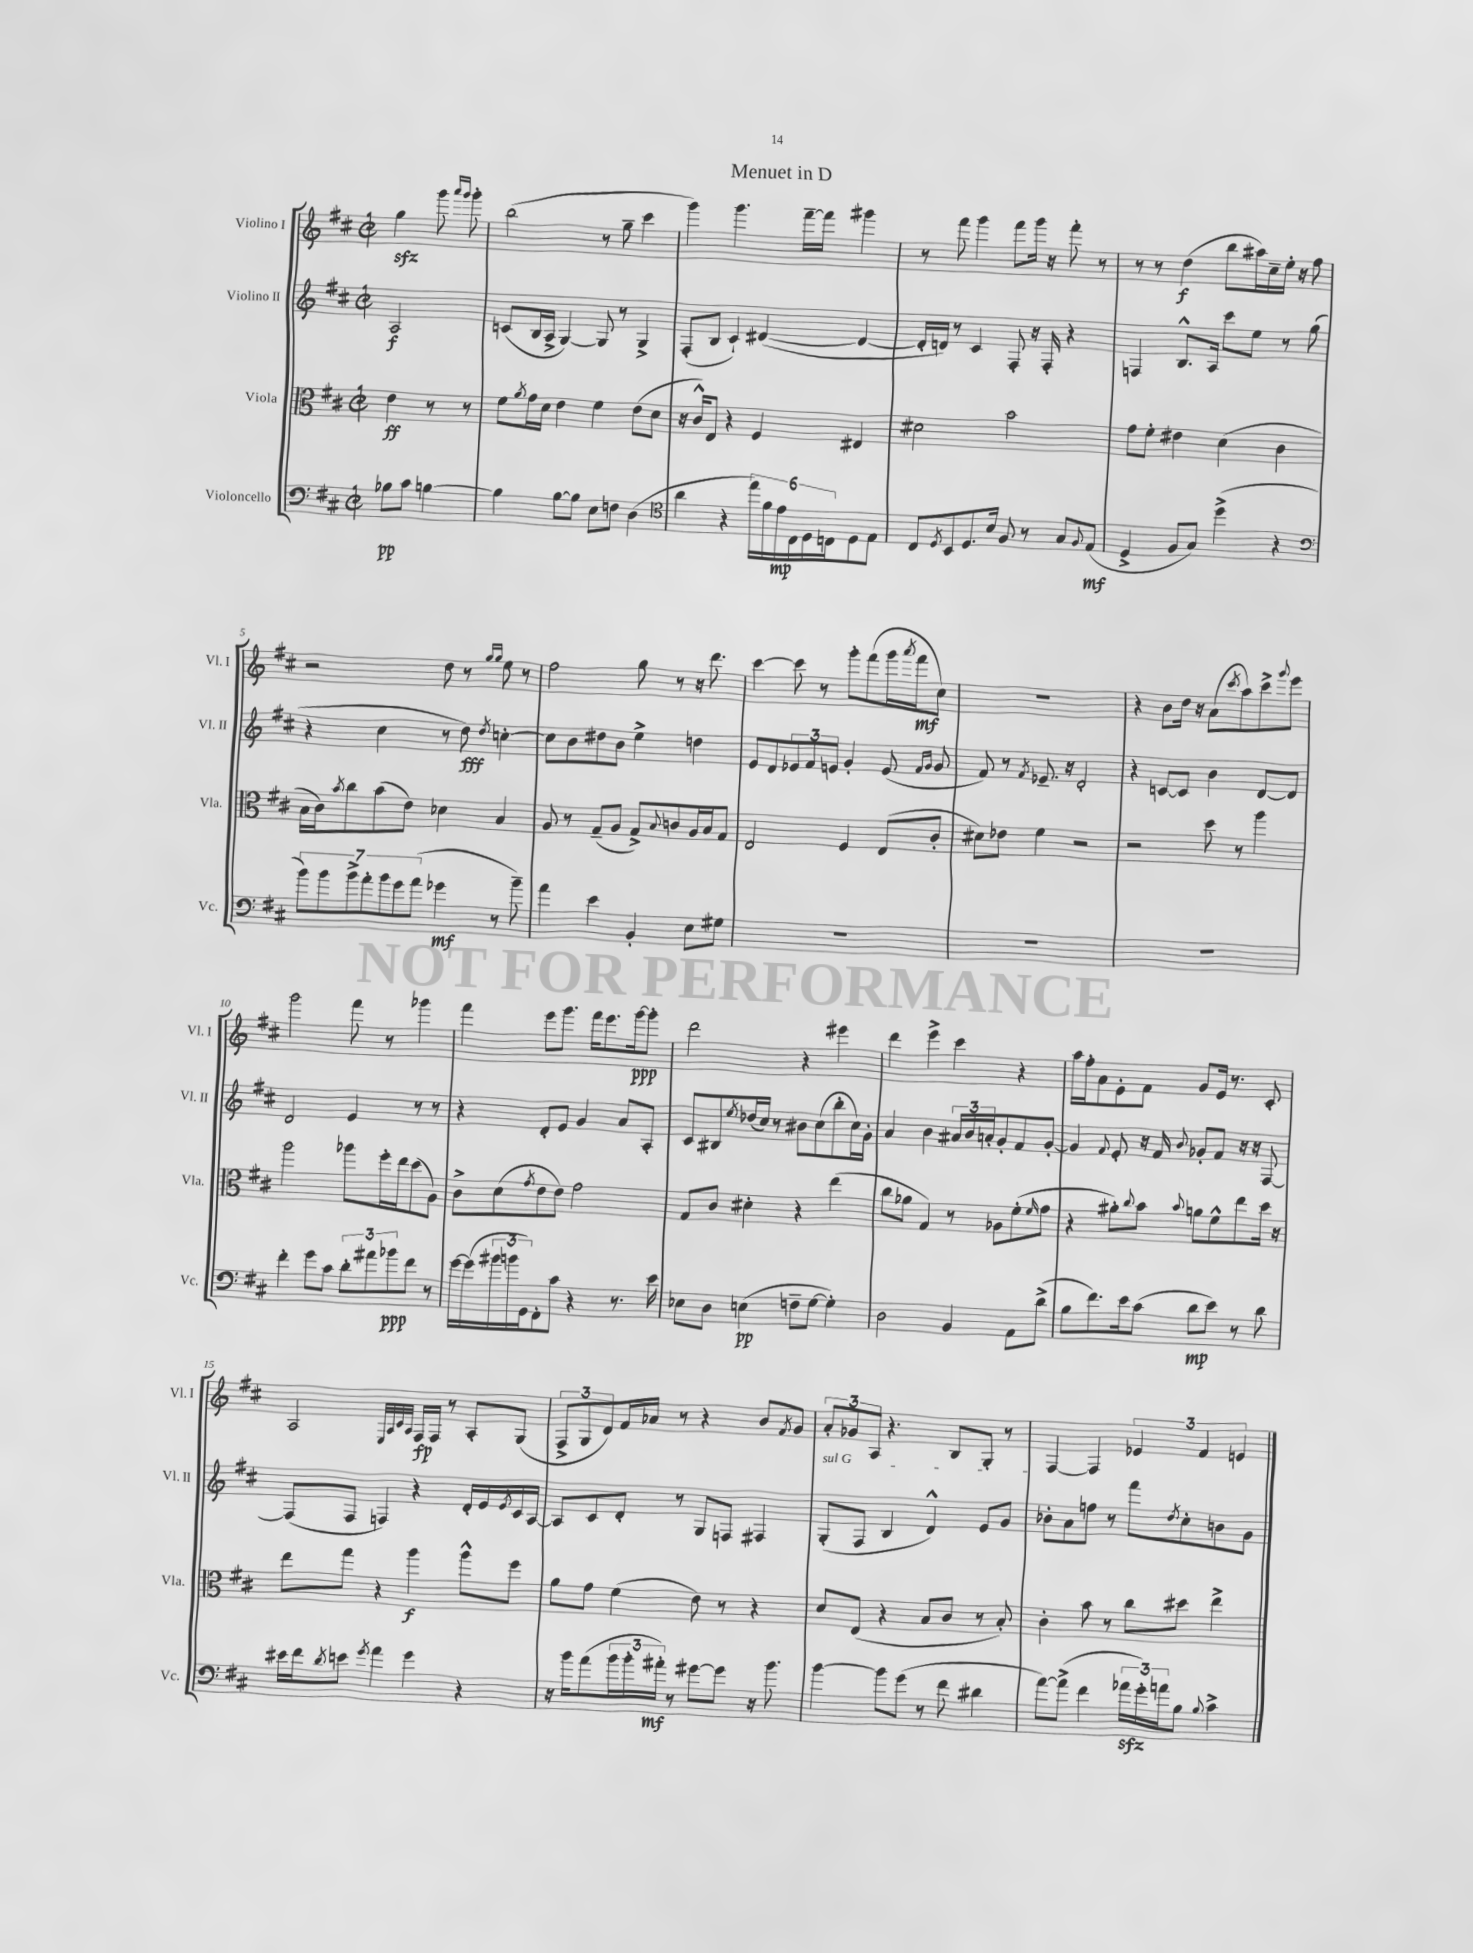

**kern	**kern	**kern	**kern
*staff4	*staff3	*staff2	*staff1
*clefF4	*clefC3	*clefG2	*clefG2
*k[f#c#]	*k[f#c#]	*k[f#c#]	*k[f#c#]
*M2/2	*M2/2	*M2/2	*M2/2
*met(c|)	*met(c|)	*met(c|)	*met(c|)
8B-	4e	2A	4gg
8c#	.	.	.
[4B	8r	.	8ggg
.	.	.	16qqaaa
.	.	.	16qqggg
.	8r	.	8ggg'
=	=	=	=
4B]	8f#	(8c	(2bb
.	8qa	.	.
.	16g	16B	.
.	16d	16A^	.
[8B	4e	[4G)	.
8B]	.	.	.
8E	4f#	8G]	8r
8F	.	8r	8gg~
(4D	(8e	4G^	4ccc#
.	8d	.	.
=	=	=	=
*clefC4	*	*	*
4a	16r	(8F#'	4ggg)
.	16c#^^)	.	.
.	8E	8B	.
4r	4r	4c#`)	4.ggg
24ee)	4F#	([4d#	.
24f#	.	.	.
24e	.	.	.
24C#	.	.	[16fff#~
24D	.	.	.
.	.	.	16fff#]
24C	.	.	.
8D	4E#	4d#_	4ggg#
8E	.	.	.
=	=	=	=
8C#	2d#	16d#']	8r
.	.	16d)	.
8qD	.	.	.
8BB	.	8r	8fff#
8.D	.	4c#	4ggg
16B	.	.	.
8F#	2b	8F#'	8fff#
8r	.	16r	16ggg
.	.	16F#'	16r
8G	.	4r	8fff#'
8qqF#	.	.	.
(8E	.	.	8r
=	=	=	=
4D^	8g	4F	8r
.	8f#'	.	8r
8F#	4e#	8.B^^	(4dd
8G)	.	.	.
.	.	16A	.
(4dd^	(4d	8ccc#	8bb
.	.	8ee	16aa#)
.	.	.	16cc#~
4r	4c#	8r	16ee'
.	.	.	16r
.	.	(8gg	8ff#
=	=	=	=
*clefF4	*	*	*
14b)	16B	4r	2r
.	16c#)	.	.
14b	.	.	.
.	8qb	.	.
.	8cc#	.	.
14b^	.	.	.
14a'	.	.	.
.	(8b	4cc#	.
14b	.	.	.
14g	.	.	.
.	8e)	.	.
(14a	.	.	.
4g-	4d-	8r	8dd
.	.	8dd)	8r
.	.	.	16qqgg
.	.	8qdd	16qqgg
8r	4B	[4cc'	8ee
8b~)	.	.	8r
=	=	=	=
4a	8A	8cc]	2ff#
.	8r	8b	.
4e	(8G~	8dd#	.
.	8A	8b	.
4BB'	8G^)	4ee^	8gg
.	8qqB	.	.
.	8c	.	8r
8E	16A	4dd	16r
.	16B	.	8.ddd
8G#	8G	.	.
=	=	=	=
1r	2E	8e	[4ccc#
.	.	8d	.
.	.	12e-	8ccc#]
.	.	12f#	.
.	.	.	8r
.	.	12e	.
.	4F#	4g'	8ggg'
.	.	.	(8fff#
.	(8E	(8e	16ggg
.	.	.	8qaaa
.	.	.	16fff#
.	.	16qqf#	.
.	.	16qqg	.
.	8c#'	8g	8cc#)
=	=	=	=
1r	8d#)	8f#)	1r
.	8e-	8r	.
.	.	8qf#	.
.	4f#	8.e-~	.
.	.	16r	.
.	2r	2d'	.
=	=	=	=
1r	2r	4r	4r
.	.	[8c	8b
.	.	8c]	16dd
.	.	.	16r
.	8dd	4b	(8a
.	.	.	8qccc#
.	8r	.	8aa)
.	4aa	[8d	8ccc#^
.	.	.	8qqggg
.	.	8d]	8eee
=	=	=	=
4f#'	2aa	2d	2ggg
8g	.	.	.
8c#	.	.	.
12d'	8aa-	4e	8fff#
12a#	.	.	.
.	16ff#'	.	8r
12b-	.	.	.
.	16ee	.	.
8f#	(8dd	8r	4ggg-
8r	8A)	8r	.
=	=	=	=
[16g	8c#^	4r	4fff#
(16g]	.	.	.
24b#	(8d	.	.
24b	.	.	.
24GG)	.	.	.
.	8qg	.	.
8FF#'	8e	8d'	8eee
8c#	8e)	8e	8.ggg
4r	2g	4g	.
.	.	.	16fff#
.	.	.	8.eee
8.r	.	8a	.
.	.	.	[16ggg
.	.	8A'	8ggg']
16e	.	.	.
=	=	=	=
8E-	8G	8c#	2ddd
8D	8c#	8B#	.
.	.	8qee	.
(4E	4d#'	(16dd-	.
.	.	16cc#)	.
.	.	8r	.
8F~	4r	8b#	4r
[8G	.	(8cc#	.
4G'])	(4ee	8bb'	4eee#
.	.	16cc#)	.
.	.	16g'	.
=	=	=	=
2D	8cc#	4a	4ddd
.	8a-	.	.
.	4G)	4b	4eee^
4BB	8r	24a#	4ccc#
.	.	24b	.
.	.	24a'	.
.	8A-	8g'	.
8AA	(8f#'	8f#	4r
.	16qqf#	.	.
(8d^	8g	[8g'	.
=	=	=	=
8B	4r	4g]	16aa
.	.	.	16ff#'
8.f#)	.	.	8a
.	.	8qqf#	.
.	8a#')	8e'	8e'
16e	.	.	.
.	8qqcc#	.	.
(8c#	8b	16r	8f#
.	.	16f#	.
.	8qqb	8qqb	.
8d	8a	8g-'	8g
8e)	8f#^^	8f#	16e
.	.	.	8.r
8r	8ee	16r	.
.	.	16r	.
8d	16dd	[8F#	8c#'
.	16r	.	.
=	=	=	=
16e#	8ee	(8F#]	2A
16f#	.	.	.
8qd	.	.	.
8e	8gg	8F#	.
8qg	.	.	.
4a	4r	4F)	.
.	.	.	32qqE
.	.	.	32qqA
.	.	.	32qqc#
.	.	.	32qqA
4g	4aa	4r	16F#
.	.	.	16F#
.	.	.	8r
4r	8aa^^	16d'	8A'
.	.	16e	.
.	.	8qe	.
.	8ff#	16c#	(8G
.	.	[16A	.
=	=	=	=
16r	8a	8A]	12F#^
16b	.	.	.
.	.	.	12G
(8a	8g	8c#	.
.	.	.	12d)
24b	(4f#	8d'	16f#
24b'	.	.	.
.	.	.	16a-
24a#')	.	.	.
8r	.	8r	8r
[8g#	8e)	8G	4r
8g#]	8r	8F	.
16r	4r	4F#	8b
8.b	.	.	.
.	.	.	8qf#
.	.	.	8g
=	=	=	=
[4b	8d	(8G'	12a'
.	.	.	12g-
.	(8E	8F#	.
.	.	.	12A
8b]	4r	4B	4.r
(8g	.	.	.
8r	8B	4d^^)	.
8f#	8c#	.	8B
4d#	8r	8e	8G'
.	8B')	8g	8r
=	=	=	=
[8a)	4c#'	8b-'	[4F#
(8a^]	.	8a	.
4f#	8b	8ff	4F#]
.	8r	8r	.
24a-	8cc#	8fff#	6e-
24g')	.	.	.
24a	.	.	.
.	.	8qdd	.
8B	8dd#	8cc#'	.
.	.	.	6f#
8qqB	.	.	.
4c#^	4ee^	8b	.
.	.	.	6e
.	.	8g	.
==	==	==	==
*-	*-	*-	*-
